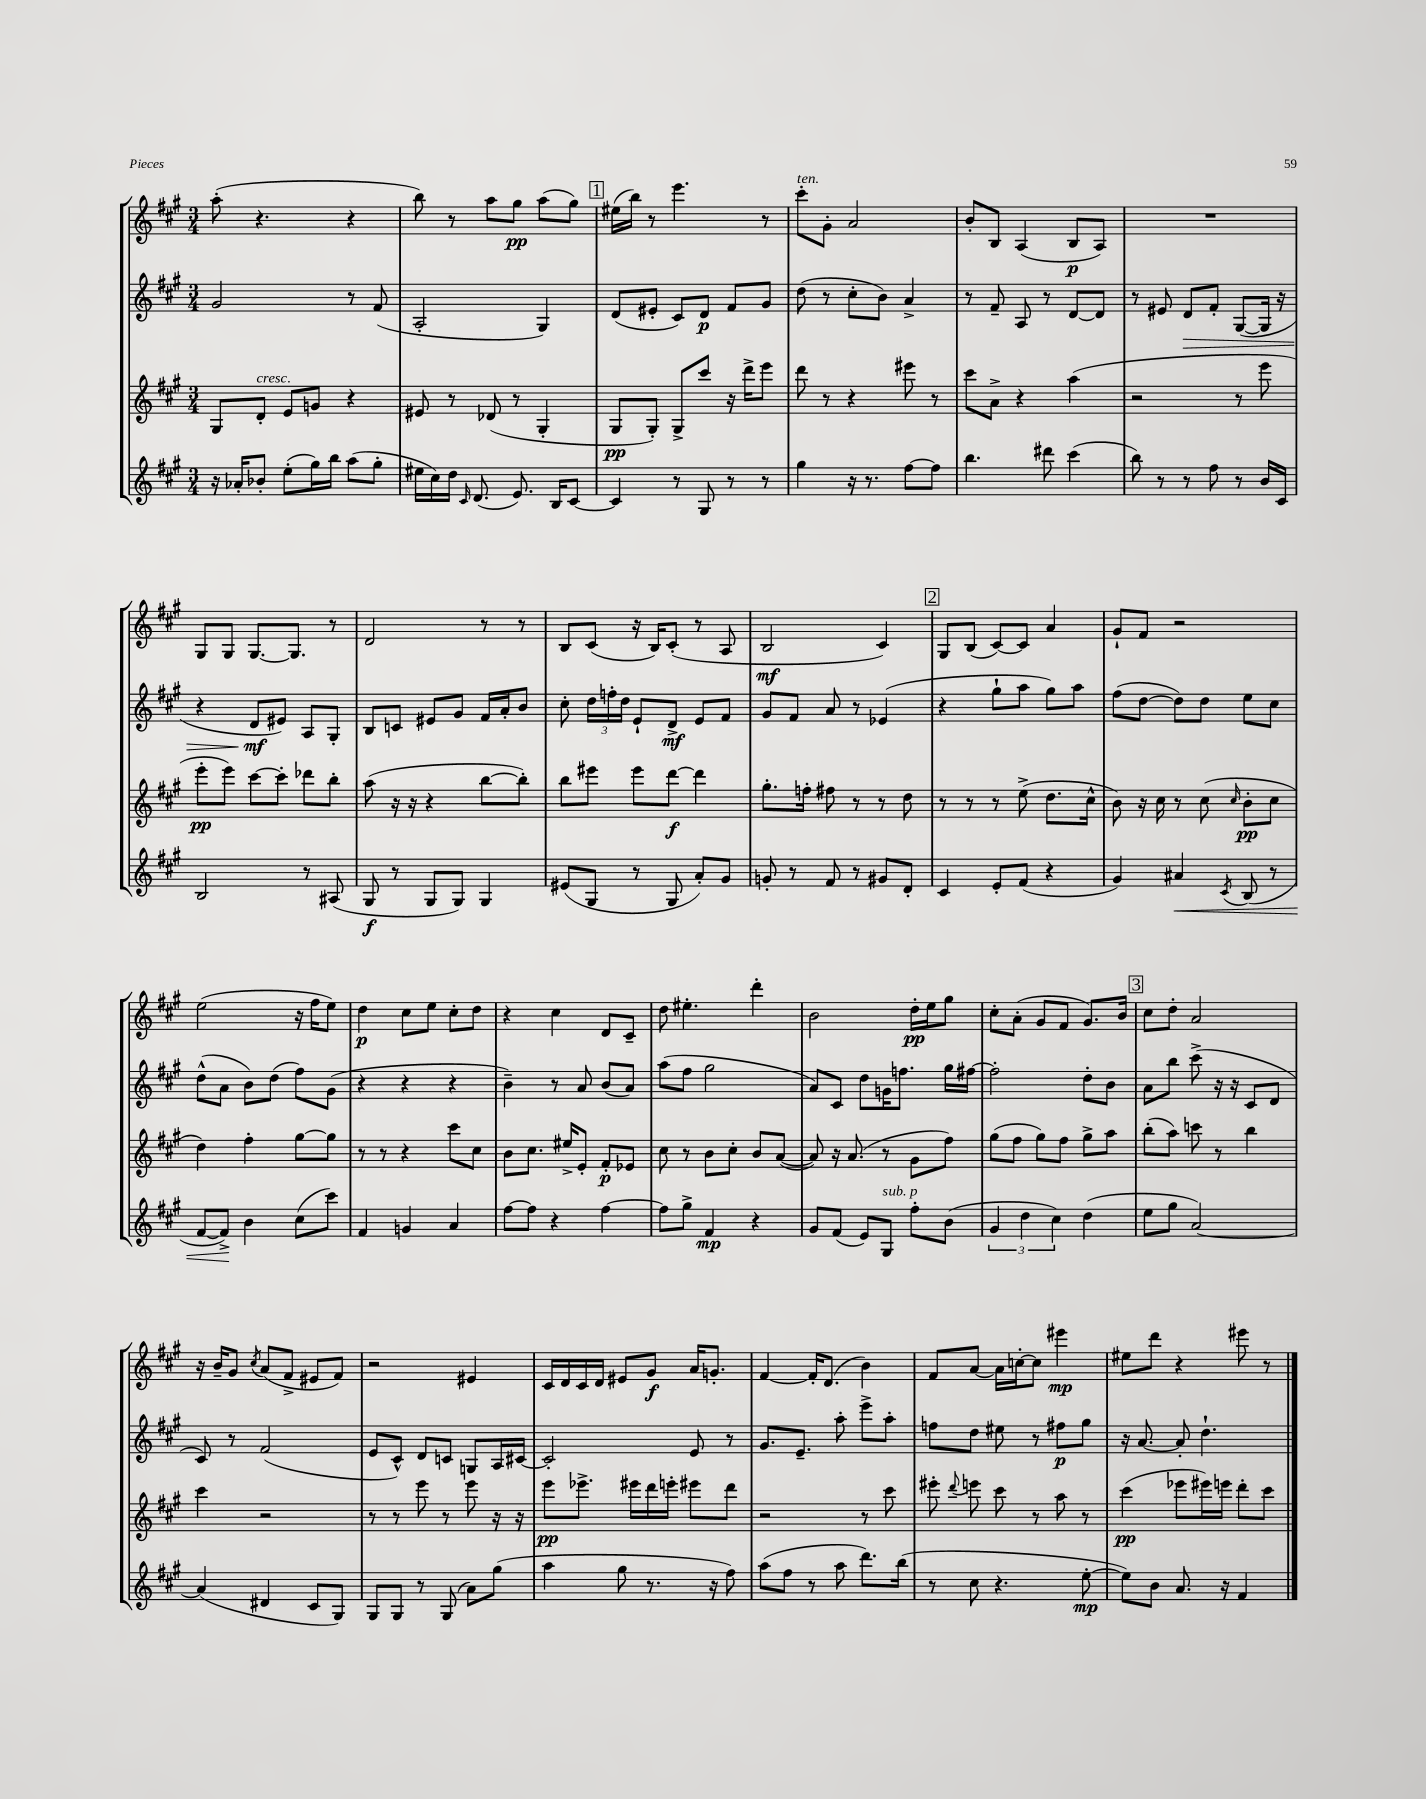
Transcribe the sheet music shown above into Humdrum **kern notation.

**kern	**kern	**kern	**kern
*staff4	*staff3	*staff2	*staff1
*clefG2	*clefG2	*clefG2	*clefG2
*k[f#c#g#]	*k[f#c#g#]	*k[f#c#g#]	*k[f#c#g#]
*M3/4	*M3/4	*M3/4	*M3/4
16r	8G#	2g#	(8aa'
16a-'	.	.	.
8b-'	8d'	.	4.r
(8ee'	8e	.	.
16gg#)	8g	.	.
16bb	.	.	.
(8aa	4r	8r	4r
8gg#'	.	(8f#	.
=	=	=	=
16ee#	8e#	2A'	8bb)
16cc#)	.	.	.
16dd	8r	.	8r
16qqc#	.	.	.
(8.d	.	.	.
.	(8d-	.	8aa
8.e)	8r	.	8gg#
.	4G#'	4G#)	(8aa
16B	.	.	.
[8c#	.	.	8gg#)
=	=	=	=
4c#]	8G#	(8d	(16ee#
.	.	.	16bb)
.	8G#')	8e#'	8r
8r	8G#^	8c#)	4.eee
8G#	8ccc#	8d	.
8r	16r	8f#	.
.	16ddd^	.	.
8r	8eee	8g#	8r
=	=	=	=
4gg#	8ddd	(8dd	8ccc#'
.	8r	8r	8g#'
16r	4r	8cc#'	2a
8.r	.	.	.
.	.	8b)	.
[8ff#	8eee#	4a^	.
8ff#]	8r	.	.
=	=	=	=
4.bb	8ccc#	8r	8b'
.	8a^	8f#~	8B
.	4r	8A	(4A
8ddd#	.	8r	.
(4ccc#	(4aa	[8d	8B
.	.	8d]	8A)
=	=	=	=
8bb)	2r	8r	2.r
8r	.	8e#	.
8r	.	8d	.
8ff#	.	8f#'	.
8r	8r	([8G#	.
16b	8eee	16G#]	.
16c#	.	16r	.
=	=	=	=
2B	8eee'	4r	8G#
.	8eee)	.	8G#
.	[8ccc#	8d	[8.G#
.	8ccc#']	8e#)	.
.	.	.	8.G#]
8r	8ddd-	8A	.
(8A#	8bb'	8G#'	8r
=	=	=	=
8G#	(8aa	8B	2d
8r	16r	8c	.
.	16r	.	.
8G#	4r	8e#	.
8G#)	.	8g#	.
4G#	[8bb	16f#	8r
.	.	16a'	.
.	8bb'])	8b	8r
=	=	=	=
(8e#	8bb	8cc#'	8B
8G#	8eee#	24dd	(8c#
.	.	24ff'	.
.	.	24dd	.
8r	8eee#	8e`	16r
.	.	.	16B)
8G#	[8ddd	8d^	(8c#'
8a')	4ddd]	8e	8r
8g#	.	8f#	8A
=	=	=	=
8g'	8.gg#'	8g#	2B
8r	.	8f#	.
.	16ff'	.	.
8f#	8ff#	8a	.
8r	8r	8r	.
8g#	8r	(4e-	4c#)
8d'	8dd	.	.
=	=	=	=
4c#	8r	4r	8G#
.	8r	.	(8B
8e'	8r	8gg#`	[8c#)
(8f#	(8ee^	8aa	8c#]
4r	8.dd	8gg#)	4a
.	.	8aa	.
.	16cc#^^	.	.
=	=	=	=
4g#)	8b)	(8ff#	8g#`
.	16r	[8dd	8f#
.	16cc#	.	.
4a#	8r	8dd])	2r
.	(8cc#	8dd	.
8qc#	16qqcc#	.	.
(8B	8b'	8ee	.
8r	8cc#	8cc#	.
=	=	=	=
[8f#	4dd)	(8dd^^	(2ee
8f#^])	.	8a	.
4b	4ff#'	8b)	.
.	.	(8dd	.
(8cc#	[8gg#	8ff#)	16r
.	.	.	16ff#
8ccc#)	8gg#]	(8g#	8ee)
=	=	=	=
4f#	8r	4r	4dd
.	8r	.	.
4g	4r	4r	8cc#
.	.	.	8ee
4a	8ccc#	4r	8cc#'
.	8cc#	.	8dd
=	=	=	=
[8ff#	8b	4b~)	4r
8ff#]	8.cc#	.	.
4r	.	8r	4cc#
.	16ee#^	.	.
.	8e'	8a	.
[4ff#	8f#'	(8b	8d
.	8e-	8a)	8c#~
=	=	=	=
8ff#]	8cc#	(8aa	8dd
8gg#^	8r	8ff#	4.ee#'
4f#	8b	2gg#	.
.	8cc#'	.	.
4r	8b	.	4ddd'
.	([8a	.	.
=	=	=	=
8g#	8a])	8a)	2b
(8f#	16r	8c#	.
.	(8.a	.	.
8e)	.	8dd	.
8G#	8r	16g	.
.	.	8.ff	.
8ff#'	8g#	.	16dd'
.	.	.	16ee
(8b	8ff#)	16gg#	8gg#
.	.	[16ff#	.
=	=	=	=
6g#	(8gg#	2ff#']	8cc#'
.	8ff#	.	(8a'
6dd	.	.	.
.	8gg#)	.	8g#
6cc#)	.	.	.
.	8ff#	.	8f#
(4dd	8gg#^	8dd'	8.g#)
.	8aa	8b	.
.	.	.	16b
=	=	=	=
8ee	(8bb'	8a	8cc#
8gg#	8aa)	8bb	8dd'
[2a)	8ccc	(8ccc#^	2a
.	8r	16r	.
.	.	16r	.
.	4bb	8c#	.
.	.	8d	.
=	=	=	=
(4a]	4ccc#	8c#)	16r
.	.	.	16b~
.	.	8r	8g#
.	.	.	8qcc#
4d#	2r	(2f#	(8a
.	.	.	8f#^
8c#	.	.	8e#
8G#)	.	.	8f#)
=	=	=	=
8G#	8r	8e	2r
8G#	8r	8c#^^)	.
8r	8eee	8d	.
(8G#	8r	8c	.
8a)	8eee	8G	4e#
(8gg#	16r	16A	.
.	16r	[16c#	.
=	=	=	=
4aa	8eee	2c#']	16c#
.	.	.	16d
.	8.eee-^	.	16c#
.	.	.	16d
8gg#	.	.	8e#
.	16eee#	.	.
8.r	16ddd	.	8g#
.	16eee'	.	.
.	8eee#	8e	16a
16r	.	.	8.g'
8ff#)	8ddd	8r	.
=	=	=	=
(8aa	2r	8.g#	[4f#
8ff#	.	.	.
.	.	8.e~	.
8r	.	.	16f#']
.	.	.	(8.d
8aa	.	8aa'	.
8.ddd)	8r	8eee^	4b)
.	8ccc#	8aa'	.
(16bb	.	.	.
=	=	=	=
8r	8eee#'	8ff	8f#
.	8qqddd	.	.
8cc#	8eee	8dd	[8a
4.r	8ccc#	8ee#	16a]
.	.	.	[16cc'
.	8r	8r	8cc]
.	8aa	8ff#	4eee#
[8ee'	8r	8gg#	.
=	=	=	=
8ee])	(4ccc#	16r	8ee#
.	.	[8.a	.
8b	.	.	8ddd
8.a	8eee-	8a']	4r
.	16eee#)	4.dd`	.
16r	16eee	.	.
4f#	8ddd'	.	8eee#
.	8ccc#	.	8r
==	==	==	==
*-	*-	*-	*-
